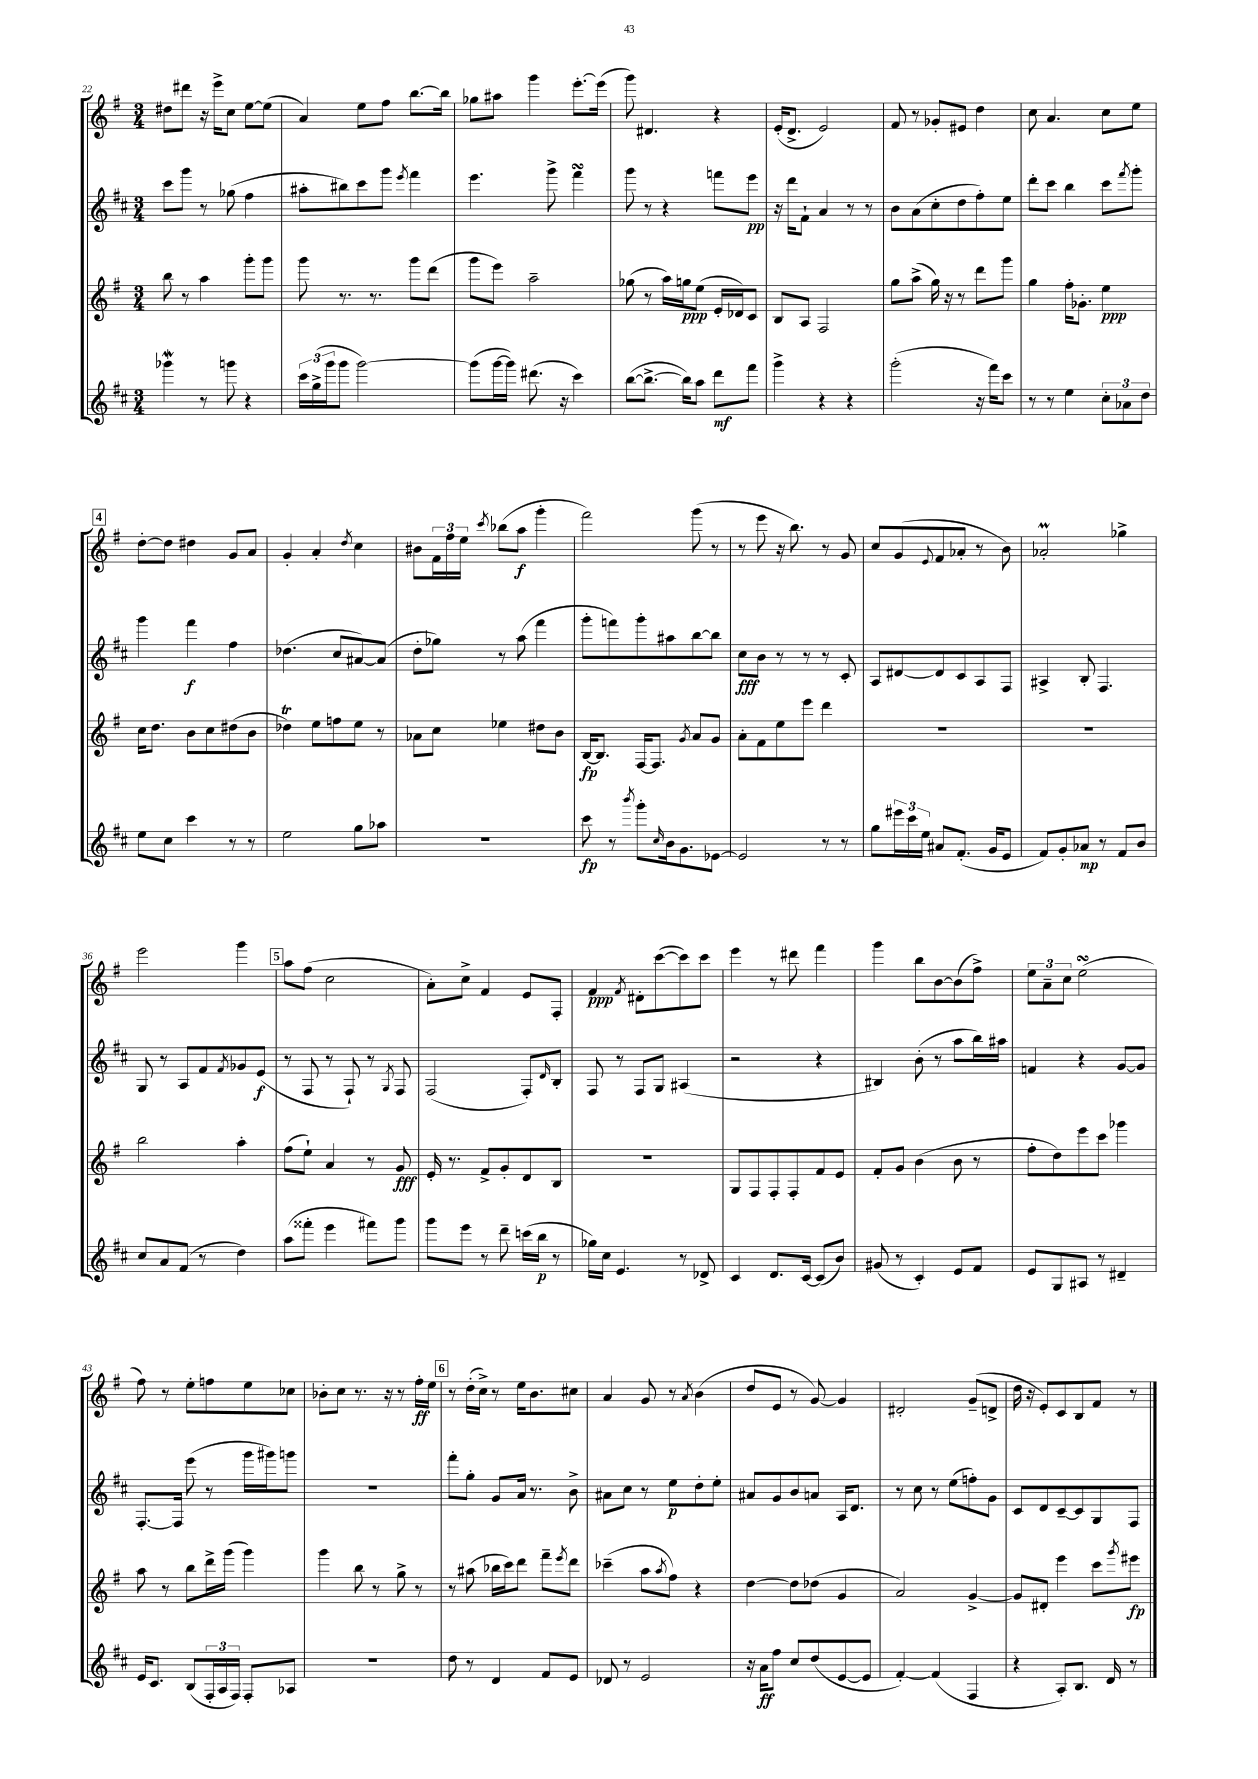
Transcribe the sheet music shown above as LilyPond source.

<<
\new StaffGroup <<
\new Staff = "s0" {
    \clef treble \key g \major \numericTimeSignature \time 3/4
    dis''8 dis'''8 r16 e'''16-> c''8 e''8~ e''8( |
    a'4) e''8 fis''8 b''8.~ b''16 |
    ges''8 ais''8 g'''4 e'''8.~-. e'''16( |
    g'''8) dis'4. r4 |
    e'16-.( d'8.-> e'2) |
    fis'8 r8 ges'8-. eis'8 d''4 |
    c''8 a'4. c''8 e''8 |
    \mark \markup { \box "4" } d''8~-. d''8 dis''4 g'8 a'8 |
    g'4-. a'4-. \acciaccatura { d''8 } c''4 |
    bis'8 \tuplet 3/2 { fis'16 fis''16 e''16 } \acciaccatura { c'''8 } bes''8( a''8\f g'''4-. |
    fis'''2) g'''8( r8 |
    r8 e'''8 r16 b''8.) r8 g'8 |
    c''8 g'8( \appoggiatura { e'8 } fis'8 aes'8-. r8 b'8) |
    aes'2-.\prall ges''4-> |
    e'''2 g'''4 |
    \mark \markup { \box "5" } a''8 fis''8( c''2 |
    a'8-.) c''8-> fis'4 e'8 fis8-. |
    fis'4\ppp \acciaccatura { fis'8 } dis'8-. c'''8~( c'''8) c'''8 |
    e'''4 r8 dis'''8 fis'''4 |
    g'''4 b''8 b'8~ b'8( fis''8->) |
    \tuplet 3/2 { e''8 a'8-- c''8 } e''2\turn( |
    fis''8) r8 e''8-. f''8 e''8 ces''8 |
    bes'8-. c''8 r8. r16 r8 fis''16-.\ff e''16 |
    \mark \markup { \box "6" } r8 d''16-.( c''16->) r8 e''16 b'8. cis''8 |
    a'4 g'8 r8 \acciaccatura { a'8 } b'4( |
    d''8 e'8 r8 g'8~) g'4 |
    dis'2-. g'8--( d'8-> |
    d''16 r16 e'8-.) c'8 b8 fis'8 r8 \bar "|." |
}
\new Staff = "s1" {
    \clef treble \key d \major \numericTimeSignature \time 3/4
    cis'''8 g'''8 r8 ges''8( fis''4 |
    ais''8-. bis''8) cis'''8 g'''8 \acciaccatura { e'''8 } fis'''4 |
    e'''4. g'''8-> fis'''4\turn |
    g'''8 r8 r4 f'''8 e'''8\pp |
    r16 d'''16 fis'8-! a'4 r8 r8 |
    b'8 a'8( cis''8-. d''8 fis''8-.) e''8 |
    d'''8-. cis'''8 b''4 cis'''8 \acciaccatura { fis'''8 } g'''8-. |
    \mark \markup { \box "4" } g'''4 fis'''4\f fis''4 |
    des''4.( cis''8 ais'8~) ais'8( |
    d''8-. ges''8) r8 a''8( fis'''4 |
    g'''8-. f'''8) g'''8-. ais''8 b''8~ b''8 |
    cis''8\fff b'8 r8 r8 r8 cis'8-. |
    a8 dis'8~ dis'8 cis'8 a8 fis8 |
    ais4-> b8-. fis4. |
    g8 r8 a8 fis'8 \acciaccatura { fis'8 } ges'8 e'8\f( |
    \mark \markup { \box "5" } r8 fis8 r8 fis8-!) r8 \acciaccatura { g8 } fis8 |
    fis2( fis8-.) \grace { d'16 } b8-. |
    fis8 r8 fis8 g8 ais4( |
    r2 r4 |
    bis4) b'8-.( r8 a''8 b''16) ais''16 |
    f'4 r4 g'8~ g'8 |
    fis8.~-. fis16 e'''8( r8 g'''16 gis'''16) g'''8 |
    R2. |
    \mark \markup { \box "6" } fis'''8-. g''8-. g'8 a'16 r8. b'8-> |
    ais'8 cis''8 r8 e''8\p d''8-. e''8-. |
    ais'8 g'8 b'8 a'8 a16 d'8. |
    r8 cis''8 r8 e''8( f''8-.) g'8 |
    cis'8 d'8 cis'8~-- cis'8 g8 fis8 \bar "|." |
}
\new Staff = "s2" {
    \clef treble \key g \major \numericTimeSignature \time 3/4
    b''8 r8 a''4 g'''8-. g'''8 |
    g'''8 r8. r8. g'''8 d'''8( |
    g'''8 e'''8) a''2-- |
    ges''8( r8 a''16) g''16\ppp e''8( e'16-. des'16) c'8 |
    b8 a8 fis2 |
    g''8 a''8->( g''16) r16 r8 d'''8 g'''8 |
    g''4 fis''16-. ges'8.-. e''4\ppp |
    \mark \markup { \box "4" } c''16 d''8. b'8 c''8 dis''8( b'8 |
    des''4\trill) e''8 f''8 e''8 r8 |
    aes'8 c''8 ees''4 dis''8 b'8 |
    b16~\fp b8. fis16~ fis8. \acciaccatura { g'8 } a'8 g'8 |
    a'8-. fis'8 e''8 e'''8 d'''4 |
    R2. |
    R2. |
    b''2 a''4-. |
    \mark \markup { \box "5" } fis''8( e''8-!) a'4 r8 g'8\fff |
    e'16-. r8. fis'8-> g'8-. d'8 b8 |
    R2. |
    g8 fis8 fis8-. fis8-. fis'8 e'8 |
    fis'8-. g'8 b'4( b'8 r8 |
    fis''8-. d''8) e'''8 c'''8 ges'''4 |
    a''8 r8 b''8 d'''16-> g'''16( g'''4) |
    g'''4 b''8 r8 g''8-> r8 |
    \mark \markup { \box "6" } r8 ais''8( bes''16 c'''16) d'''8 fis'''8-- \acciaccatura { e'''8 } d'''8 |
    ces'''4--( a''8 \acciaccatura { a''8 } fis''8) r4 |
    d''4~ d''8 des''8( g'4 |
    a'2) g'4~-> |
    g'8 dis'8-. e'''4 c'''8 \acciaccatura { g'''8 } eis'''8\fp \bar "|." |
}
\new Staff = "s3" {
    \clef treble \key d \major \numericTimeSignature \time 3/4
    ges'''4\mordent r8 g'''8 r4 |
    \tuplet 3/2 { cis'''16 g''16->( g'''16 } g'''8 g'''2~) |
    g'''8( g'''16~ g'''16) dis'''8.( r16 cis'''4) |
    b''8~( b''8.~-> b''16) a''8 d'''8\mf fis'''8 |
    g'''4-> r4 r4 |
    g'''2-.( r16 fis'''16) cis'''8 |
    r8 r8 e''4 \tuplet 3/2 { cis''8-. aes'8 d''8 } |
    \mark \markup { \box "4" } e''8 cis''8 cis'''4 r8 r8 |
    e''2 g''8 aes''8 |
    R2. |
    cis'''8\fp r8 \acciaccatura { b'''8 } g'''8-. \grace { cis''16 } b'16 g'8. ees'8~ |
    ees'2 r8 r8 |
    g''8 \tuplet 3/2 { eis'''16 cis'''16 e''16 } ais'8 fis'8.-.( g'16 e'8 |
    fis'8) g'8-. aes'8\mp r8 fis'8 b'8 |
    cis''8 a'8 fis'8( r8 d''4) |
    \mark \markup { \box "5" } a''8( fisis'''8-. e'''4 fis'''8) g'''8 |
    g'''8 e'''8 r8 d'''8-- c'''16( b''16\p r8 |
    ges''16) cis''16 e'4. r8 des'8-> |
    cis'4 d'8. cis'16~ cis'8( b'8) |
    gis'8( r8 cis'4-.) e'8 fis'8 |
    e'8 g8 ais8 r8 dis'4-- |
    e'16 cis'8. b8( \tuplet 3/2 { fis16-. a16 fis16) } fis8-. aes8 |
    R2. |
    \mark \markup { \box "6" } d''8 r8 d'4 fis'8 e'8 |
    des'8 r8 e'2 |
    r16 a'16\ff fis''8 cis''8 d''8( e'8~ e'8 |
    fis'4~-.) fis'4( fis4 |
    r4 a8-.) b8. d'16 r8 \bar "|." |
}
>>
>>
\layout { \context { \Score currentBarNumber = #22 } }
